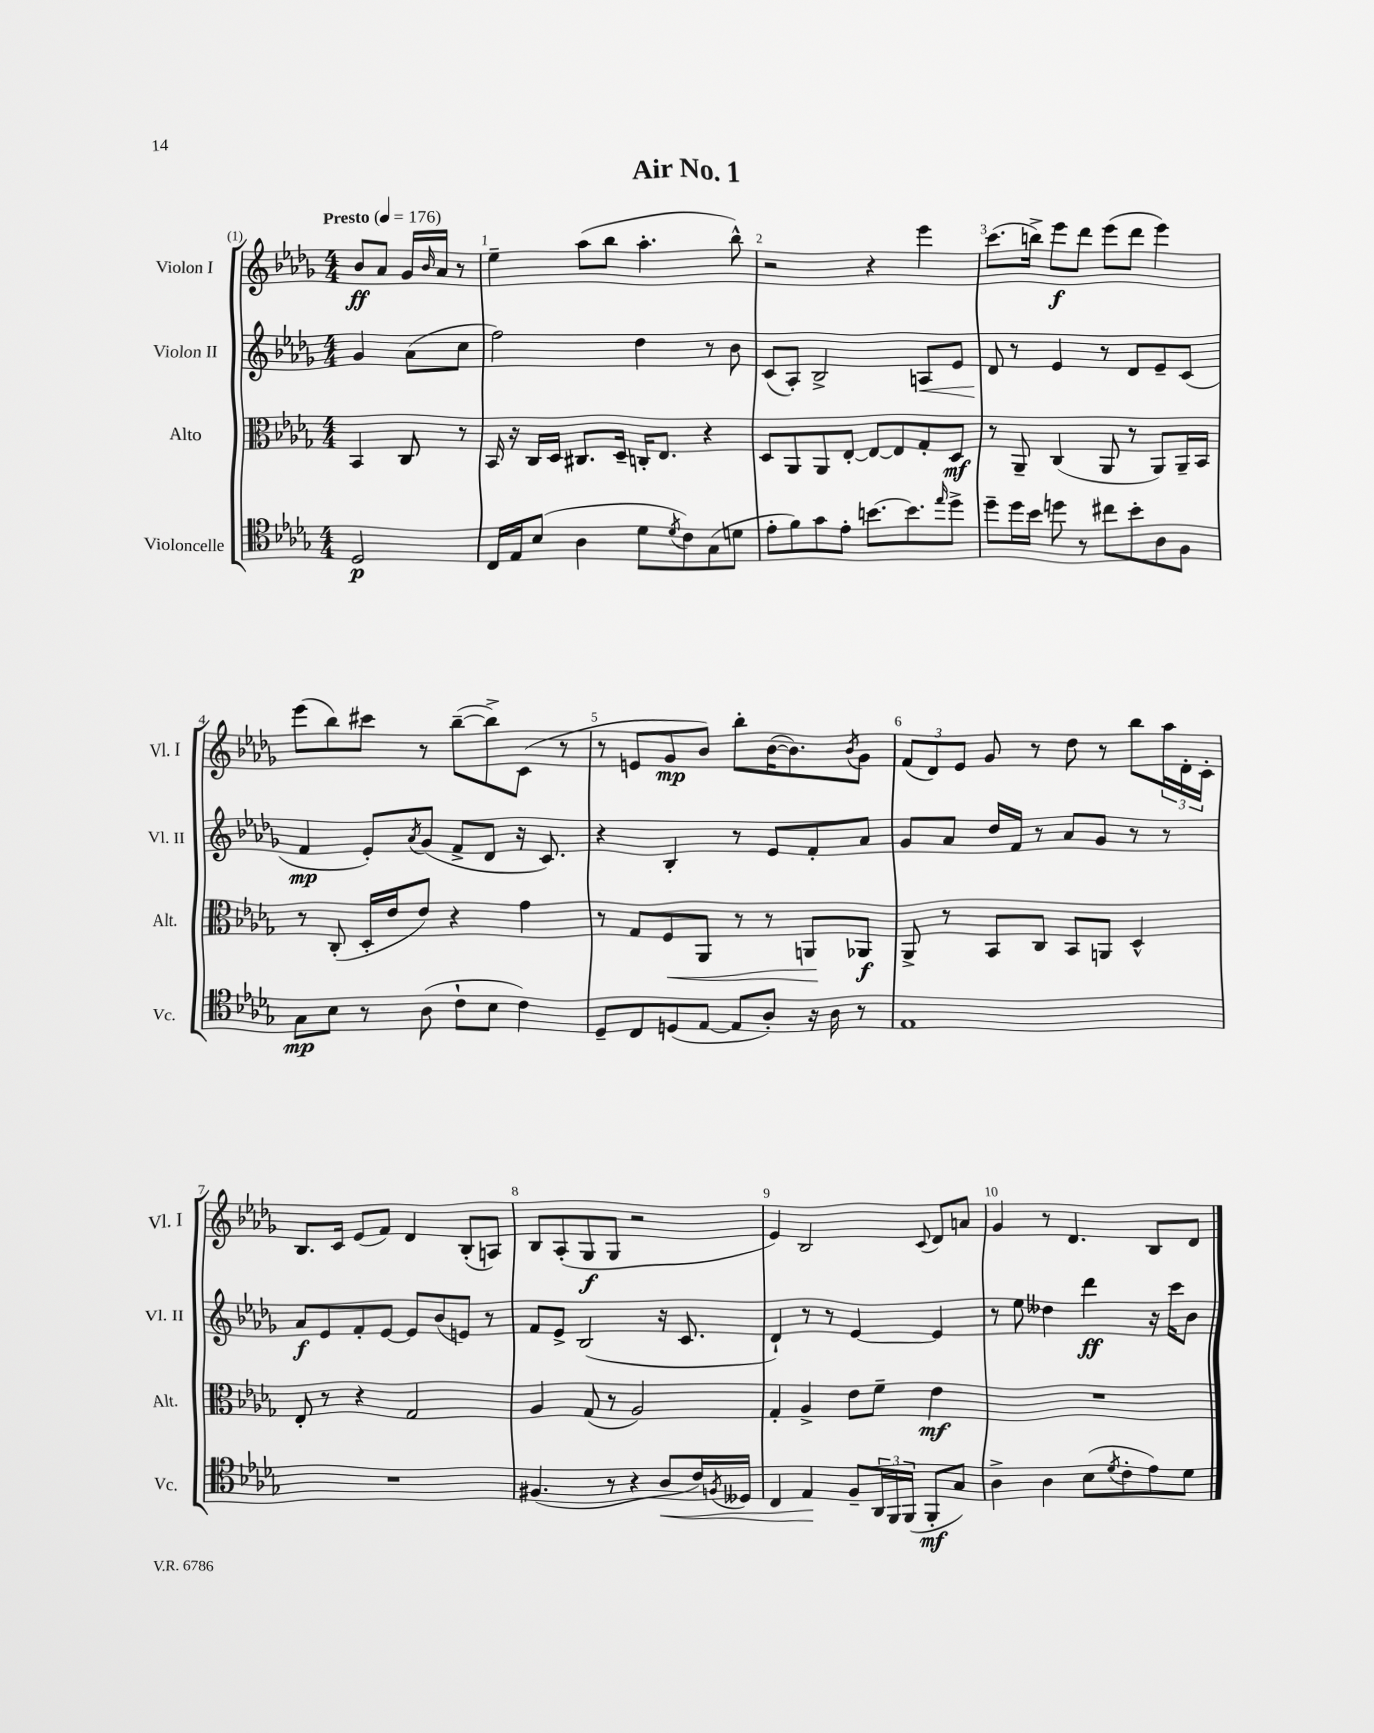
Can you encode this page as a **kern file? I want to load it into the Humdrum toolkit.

**kern	**kern	**kern	**kern
*staff4	*staff3	*staff2	*staff1
*clefC4	*clefC3	*clefG2	*clefG2
*k[b-e-a-d-g-]	*k[b-e-a-d-g-]	*k[b-e-a-d-g-]	*k[b-e-a-d-g-]
*M4/4	*M4/4	*M4/4	*M4/4
*MM176	*MM176	*MM176	*MM176
2D-	4BB-	4g-	8b-
.	.	.	8a-
.	8C	(8a-	16g-
.	.	.	16qqb-
.	.	.	16a-
.	8r	8cc	8r
=	=	=	=
16C	16BB-	2ff)	4ee-~
16E-	16r	.	.
(8B-	16C	.	.
.	16D-	.	.
4A-	8.C#	.	(8aa-
.	.	.	8bb-
.	16D-~	.	.
8d-	16C'	4dd-	4.aa-'
.	8.E-	.	.
8qd-	.	.	.
8c)	.	.	.
(8G-	4r	8r	.
8d	.	8b-	8bb-^^)
=	=	=	=
8e-'	8D-	(8c	2r
8f)	8AA-	8A-')	.
8g-	8AA-	2B-^	.
8e-'	[8E-'	.	.
[8.b	8E-_	.	4r
.	8E-]	.	.
8.b]	.	.	.
.	8G-'	8A	4eee-
16qqee-	.	.	.
8dd-^	8D-	8e-	.
=	=	=	=
8dd-~	8r	8d-	(8.ccc
16dd-	8AA-~	8r	.
16b-	.	.	16bb^)
8dd	(4C	4e-	8eee-
8r	.	.	8ddd-
8cc#	8AA-	8r	(8eee-
8b-'	8r	8d-	8ddd-
8A-	8AA-)	8e-~	4eee-)
8F	16AA-~	(8c	.
.	16BB-	.	.
=	=	=	=
8G-	8r	4f	(8eee-
8B-	(8C'	.	8bb-)
8r	16D-'	8e-')	8ccc#
.	16e-	.	.
.	.	8qa-	.
(8A-	8e-)	(8g-	8r
8c`	4r	8f^	([8bb-~
8B-	.	8d-	8bb-^])
4c)	4g-	16r	(8c
.	.	8.c)	.
.	.	.	8r
=	=	=	=
8D-~	8r	4r	8r
8C	8G-	.	8e
(8D	8F	4B-'	8g-
[8E-	8AA-	.	8b-)
8E-]	8r	8r	8bb-'
8A-')	8r	8e-	([16b-
.	.	.	8.b-])
16r	8AA	8f'	.
16A-	.	.	.
.	.	.	8qb-
8r	8AA-	8a-	8g-
=	=	=	=
1E-	8AA-^	8g-	(12f
.	.	.	12d-)
.	8r	8a-	.
.	.	.	12e-
.	8BB-	16dd-	8g-
.	.	16f	.
.	8C	8r	8r
.	8BB-	8a-	8dd-
.	8AA	8g-	8r
.	4D-^^	8r	8bb-
.	.	8r	24aa-
.	.	.	24d-'
.	.	.	24c'
=	=	=	=
1r	8E-'	8a-	8.B-
.	8r	8e-	.
.	.	.	16c
.	4r	8f'	(8e-
.	.	[8e-	8f)
.	2G-	8e-]	4d-
.	.	(8b-	.
.	.	8e)	(8B-'
.	.	8r	8A)
=	=	=	=
(4.F#	4A-	8f	8B-
.	.	8e-^	(8A-'
.	(8G-	(2B-	8G-
8r	8r	.	8G-
4r	2A-)	.	2r
8A-	.	16r	.
.	.	8.c	.
16c)	.	.	.
8qF	.	.	.
16D--	.	.	.
=	=	=	=
4C	4G-'	4d-`)	4e-)
4E-	4A-^	8r	2B-
.	.	8r	.
8F~	8e-	[4e-	.
24AA-	8f~	.	.
24FF	.	.	.
(24FF	.	.	.
.	.	.	8qqc
8FF'	4e-	4e-]	8d-
8G-)	.	.	8a
=	=	=	=
4A-^	1r	8r	4g-
.	.	8ee-	.
4A-	.	4dd--	8r
.	.	.	4.d-
(8B-	.	4ddd-	.
8qd-	.	.	.
8c'	.	.	.
8e-)	.	16r	8B-
.	.	16ccc	.
8d-	.	8b-	8d-
==	==	==	==
*-	*-	*-	*-
